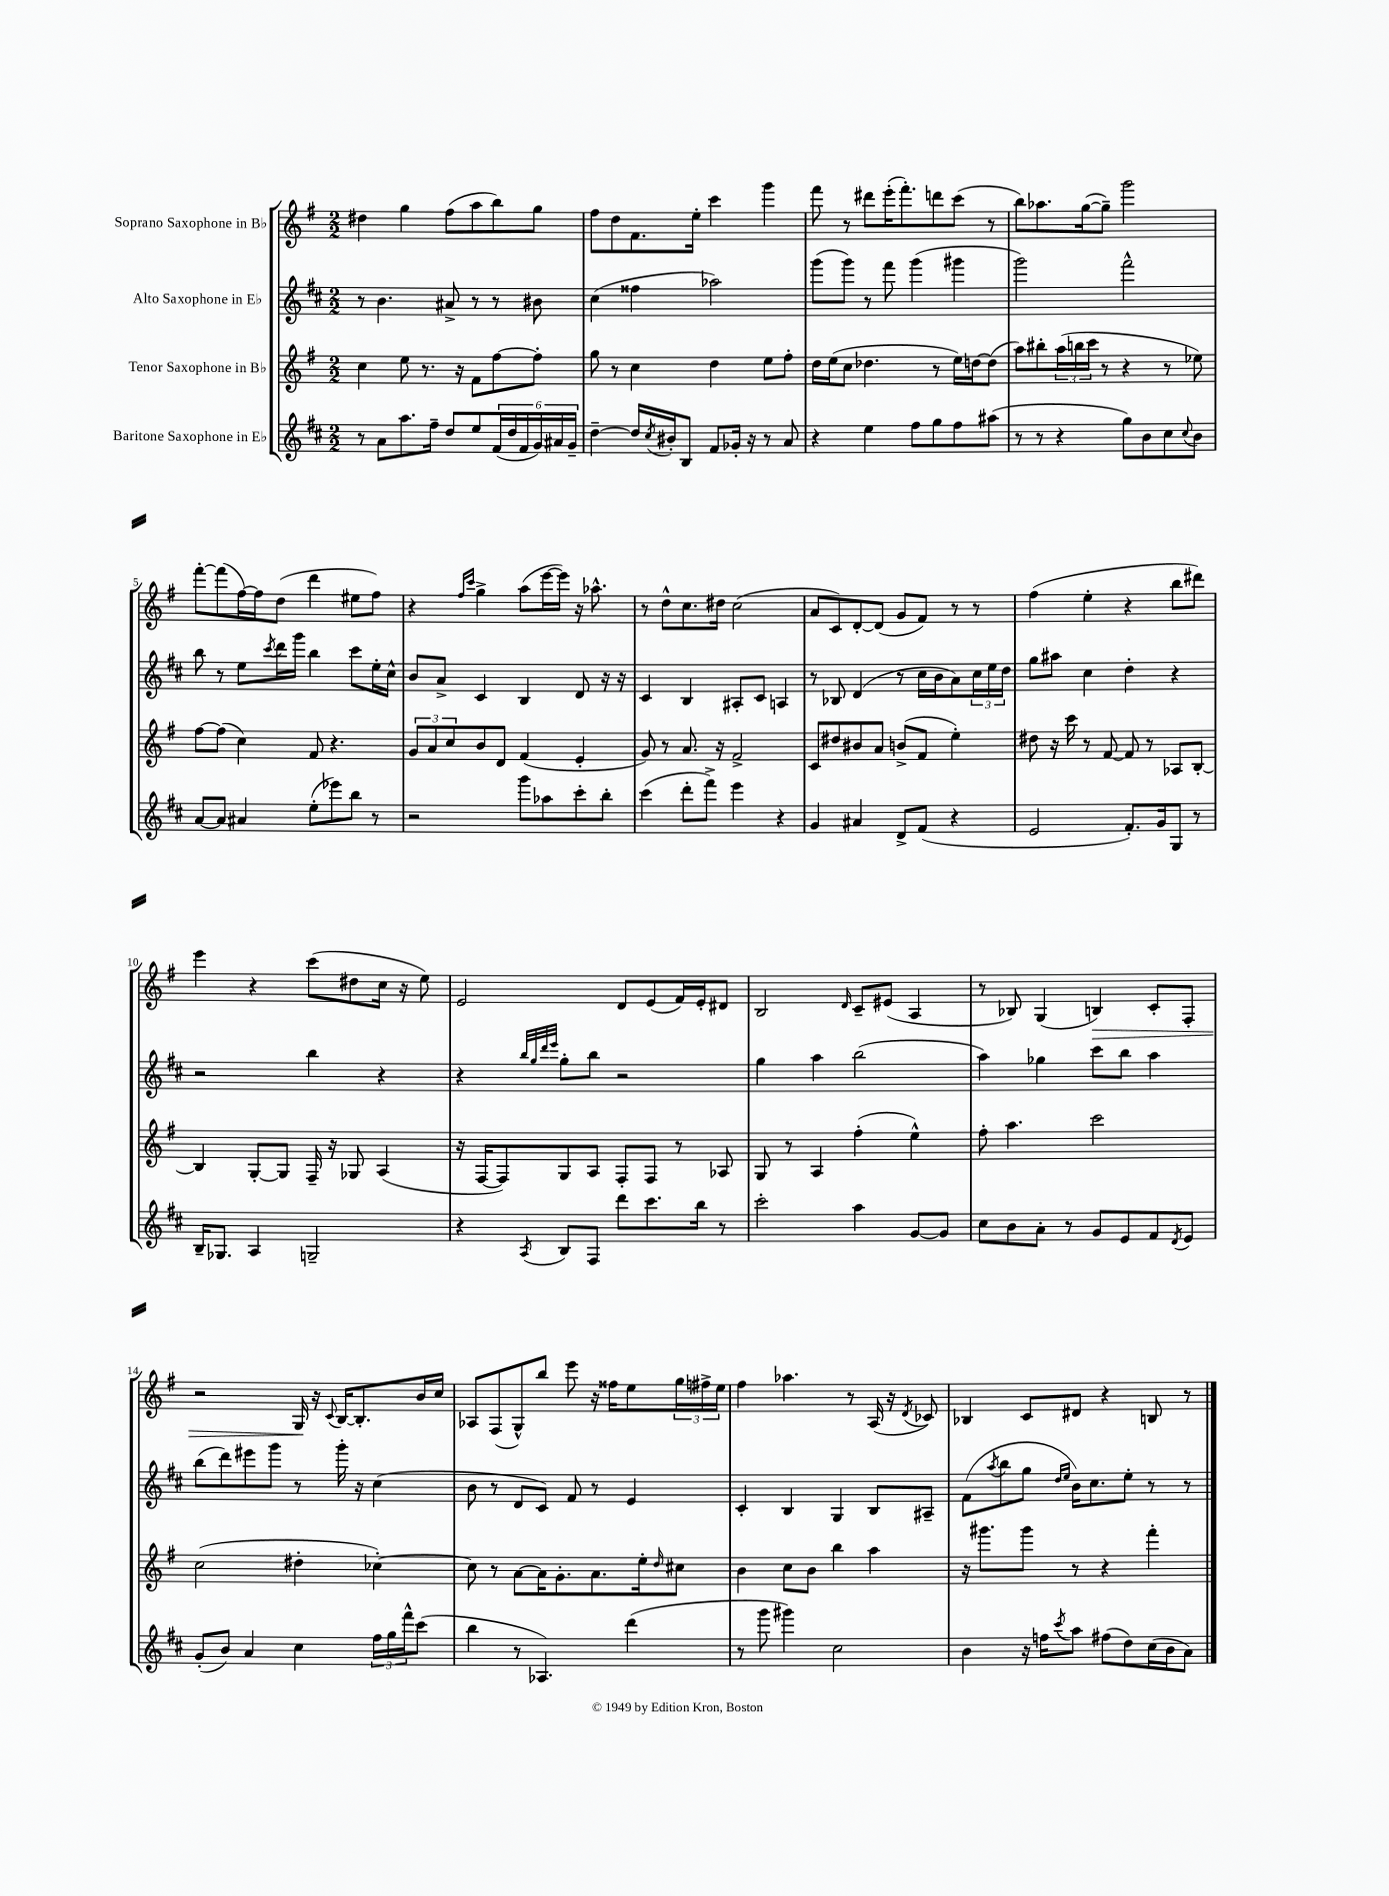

**kern	**kern	**kern	**kern	**dynam
*part4	*part3	*part2	*part1	*part1
*staff4	*staff3	*staff2	*staff1	*staff1
*I"Baritone Saxophone in E♭	*I"Tenor Saxophone in B♭	*I"Alto Saxophone in E♭	*I"Soprano Saxophone in B♭	*
*clefG2	*clefG2	*clefG2	*clefG2	*
*k[f#c#]	*k[f#]	*k[f#c#]	*k[f#]	*
*M2/2	*M2/2	*M2/2	*M2/2	*
=1	=1	=1	=1	=1
8r	4cc\	8r	4dd#X\	.
8a\L	.	4.b\	.	.
8.aa\	8ee\	.	4gg\	.
.	8.r	.	.	.
16ff#~\Jk	.	.	.	.
8dd/L	.	8a#X^/	(8ff#\L	.
.	16r	.	.	.
8ee/	8f#\L	8r	8aa\	.
(24f#/L	[8ff#\	8r	8bb\)	.
24dd/	.	.	.	.
24f#/	.	.	.	.
24g/)	8ff#'\J]	8b#X\	8gg\J	.
24a#X/	.	.	.	.
24g~/JJ	.	.	.	.
=2	=2	=2	=2	=2
[4dd~\	8gg\	(4cc#\	8ff#\L	.
.	8r	.	8dd\	.
16dd/LL]	4cc\	4ff##X\	8.f#\	.
8qcc#/	.	.	.	.
16b#X'/J	.	.	.	.
8B/J	.	.	.	.
.	.	.	16ee'\Jk	.
8f#/L	4dd\	2aa-X\)	4ccc\	.
16g-X'/Jk	.	.	.	.
16r	.	.	.	.
8r	8ee\L	.	4ggg\	.
8a/	8ff#'\J	.	.	.
=3	=3	=3	=3	=3
4r	16dd\LL	(8ggg\L	8fff#\	.
.	(16ee\J	.	.	.
.	8cc\J	8ggg\J)	8r	.
4ee\	4.dd-X\	8r	8ddd#X\L	.
.	.	8fff#\	(16eee'\K	.
.	.	.	8.fff#'\)	.
8ff#\L	.	(4ggg\	.	.
8gg\	8r	.	8dddn\	.
8ff#\	16ee\LL)	4ggg#X\	(8ccc\J	.
.	[16ddn\J	.	.	.
(8aa#X\J	(8dd\J]	.	8r	.
=4	=4	=4	=4	=4
8r	8aa\L)	2ggg\)	8bb\L)	.
8r	8bb#X'\	.	8.aa-X\	.
4r	(24aa\L	.	.	.
.	24bbn\	.	.	.
.	.	.	([16gg\k	.
.	24ccc\JJ	.	.	.
.	8r	.	8gg~\J])	.
8gg\L)	4r	2fff#^^\	2ggg\	.
8b\	.	.	.	.
8cc#\	8r	.	.	.
8qqcc#/	.	.	.	.
8b\J	8ee-X\)	.	.	.
!!LO:LB:g=z
=5	=5	=5	=5	=5
[8a/L	[8ff#\L	8bb\	[8fff#'\L	.
8a/J]	(8ff#\J]	8r	(8fff#\]	.
4a#X/	4cc\)	8ee\L	[16ff#\L)	.
.	.	.	16ff#\J]	.
.	.	8qccc#/	.	.
.	.	16ddd\L	(8dd\J	.
.	.	16ggg\JJ	.	.
(8ee'\L	8f#/	4bb\	4ddd\	.
8eee-X\)	4.r	.	.	.
8bb\J	.	8ccc#\L	8ee#X\L	.
8r	.	16ee'\L	8ff#\J)	.
.	.	16cc#^^\JJ	.	.
=6	=6	=6	=6	=6
2r	12g/L	8b/L	4r	.
.	12a/	.	.	.
.	.	8a^/J	.	.
.	12cc/	.	.	.
.	.	.	16qqff#/LL	.
.	.	.	16qqccc/JJ	.
.	8b/	4c#/	4gg^\	.
.	8d/J	.	.	.
8ggg\L	(4f#/	4B/	(8aa\L	.
8aa-X\	.	.	[16eee\L	.
.	.	.	16eee\JJ])	.
8ccc#'\	4e'/	8d/	16r	.
.	.	.	8.aa-X^^\	.
8bb'\J	.	16r	.	.
.	.	16r	.	.
=7	=7	=7	=7	=7
(4ccc#\	8g/)	4c#/	8r	.
.	8r	.	8dd^^\L	.
8ddd'\L	8.a/	4B/	8.cc\	.
8fff#^\J)	.	.	.	.
.	16r	.	16dd#X\Jk	.
4eee\	2f#^/	8A#X'/L	(2cc\	.
.	.	8c#/J	.	.
4r	.	4An/	.	.
=8	=8	=8	=8	=8
4g/	8c/L	8r	8a/L	.
.	8dd#X/	8B-X/	8c/)	.
4a#X/	8b#X/	(4d/	[8d'/	.
.	8a/J	.	(8d/J]	.
8d^/L	(8bn^/L	8r	8g/L	.
(8f#/J	8f#/J	16cc#\LL	8f#/J)	.
.	.	16b\J	.	.
4r	4ee'\)	8a\)	8r	.
.	.	24cc#\L	8r	.
.	.	24ee\	.	.
.	.	24dd\JJ	.	.
=9	=9	=9	=9	=9
2e/	8dd#X\	8gg\L	(4ff#\	.
.	16r	8aa#X\J	.	.
.	16ccc\	.	.	.
.	8r	4cc#\	4ee'\	.
.	[8f#/	.	.	.
8.f#'/L)	8f#/]	4dd'\	4r	.
.	8r	.	.	.
16g/k	.	.	.	.
8G/J	8A-X/L	4r	8bb\L	.
8r	[8B'/J	.	8ddd#X\J)	.
!!LO:LB:g=z
=10	=10	=10	=10	=10
16B~/KL	4B/]	2r	4eee\	.
8.G-X/J	.	.	.	.
4A/	[8G'/L	.	4r	.
.	8G/J]	.	.	.
2Gn~/	16F#~/	4bb\	(8ccc\L	.
.	16r	.	.	.
.	8G-X/	.	8dd#X\	.
.	(4A/	4r	16cc\Jk	.
.	.	.	16r	.
.	.	.	8ee\)	.
=11	=11	=11	=11	=11
4r	16r	4r	2e/	.
.	[16F#/KL	.	.	.
.	8F#/])	.	.	.
.	.	32qqbb/LLL	.	.
.	.	32qqgg/	.	.
.	.	32qqddd/	.	.
8qA/	.	32qqeee/JJJ	.	.
8B/L	8G/	8gg'\L	.	.
8F#/J	8A/J	8bb\J	.	.
8ddd\L	8F#'/L	2r	8d/L	.
8.ccc#\	8F#/J	.	(8e/	.
.	8r	.	16f#/L)	.
16bb\Jk	.	.	16e'/J	.
8r	8A-X/	.	8d#X/J	.
=12	=12	=12	=12	=12
2ccc#'\	8G/	4gg\	2B/	.
.	8r	.	.	.
.	4A/	4aa\	.	.
.	.	.	16qqd/	.
4aa\	(4ff#'\	(2bb\	8c~/L	.
.	.	.	(8e#X/J	.
[8g/L	4ee^^\)	.	4A/	.
8g/J]	.	.	.	.
=13	=13	=13	=13	=13
8cc#\L	8ff#'\	4aa\)	8r	.
8b\	4.aa\	.	8B-X/)	.
8a'\J	.	4gg-X\	(4G/	.
8r	.	.	.	.
!	!	!	!	!LO:HP:b
8g/L	2ccc\	8ccc#\L	4Bn/)	>
8e/	.	8bb\J	.	.
8f#/	.	4aa\	8c'/L	.
8qd/	.	.	.	.
8e/J	.	.	8F#'/J	.
!!LO:LB:g=z
=14	=14	=14	=14	=14
(8g'/L	(2cc\	(8bb\L	2r	.
8b/J)	.	8ddd\)	.	.
4a/	.	8eee#X\	.	.
.	.	8ggg\J	.	.
4cc#\	4dd#X'\	8r	16G/	.
.	.	.	16r	]
.	.	.	8qqc/	.
.	.	16ggg'\	[16B/KL	.
.	.	16r	8.B'/]	.
24ff#\LL	[4cc-X'\)	(4cc#\	.	.
24gg\	.	.	.	.
24fff#^^\J	.	.	.	.
(8ccc#\J	.	.	16b/L	.
.	.	.	16cc/JJ	.
=15	=15	=15	=15	=15
4bb\	8cc-\]	8b\	8A-X/L	.
.	8r	8r	(8F#/	.
8r	[8a\L	8d/L	8G^^/)	.
4.A-X/)	16a\K]	8c#/J)	8bb/J	.
.	8.g'\	.	.	.
.	.	8f#/	8eee\	.
.	8.a\	8r	16r	.
.	.	.	16ff##X\KL	.
(4ddd\	.	4e/	8ee\	.
.	16ee'\k	.	.	.
.	16qqdd/	.	.	.
.	8cc#X\J	.	24gg\L	.
.	.	.	24ff#X^\	.
.	.	.	24ee\JJ	.
=16	=16	=16	=16	=16
8r	4b\	4c#'/	4ff#\	.
8ggg\	.	.	.	.
4ggg#X\)	8cc\L	4B/	4.aa-X\	.
.	8b\J	.	.	.
2cc#\	4bb\	4G/	.	.
.	.	.	8r	.
.	4aa\	8B/L	(16A/	.
.	.	.	16r	.
.	.	.	8qd/	.
.	.	8A#X~/J	8c-X/)	.
=17	=17	=17	=17	=17
4b\	16r	(8f#\L	4B-X/	.
.	8.ggg#X\L	.	.	.
.	.	8qaa/	.	.
.	.	8bb\	.	.
16r	8ggg#\J	8gg\J	8c/L	.
16ffn\KL	.	.	.	.
.	.	16qqdd/LL	.	.
8qccc#/	.	16qqee/JJ	.	.
8aa\J	8r	16b\KL)	8d#X/J	.
.	.	8.cc#\	.	.
(8ff#X\L	4r	.	4r	.
8dd\)	.	8ee'\J	.	.
(16cc#\L	4fff#'\	8r	8Bn/	.
16b\J	.	.	.	.
8a\J)	.	8r	8r	.
==	==	==	==	==
*-	*-	*-	*-	*-
